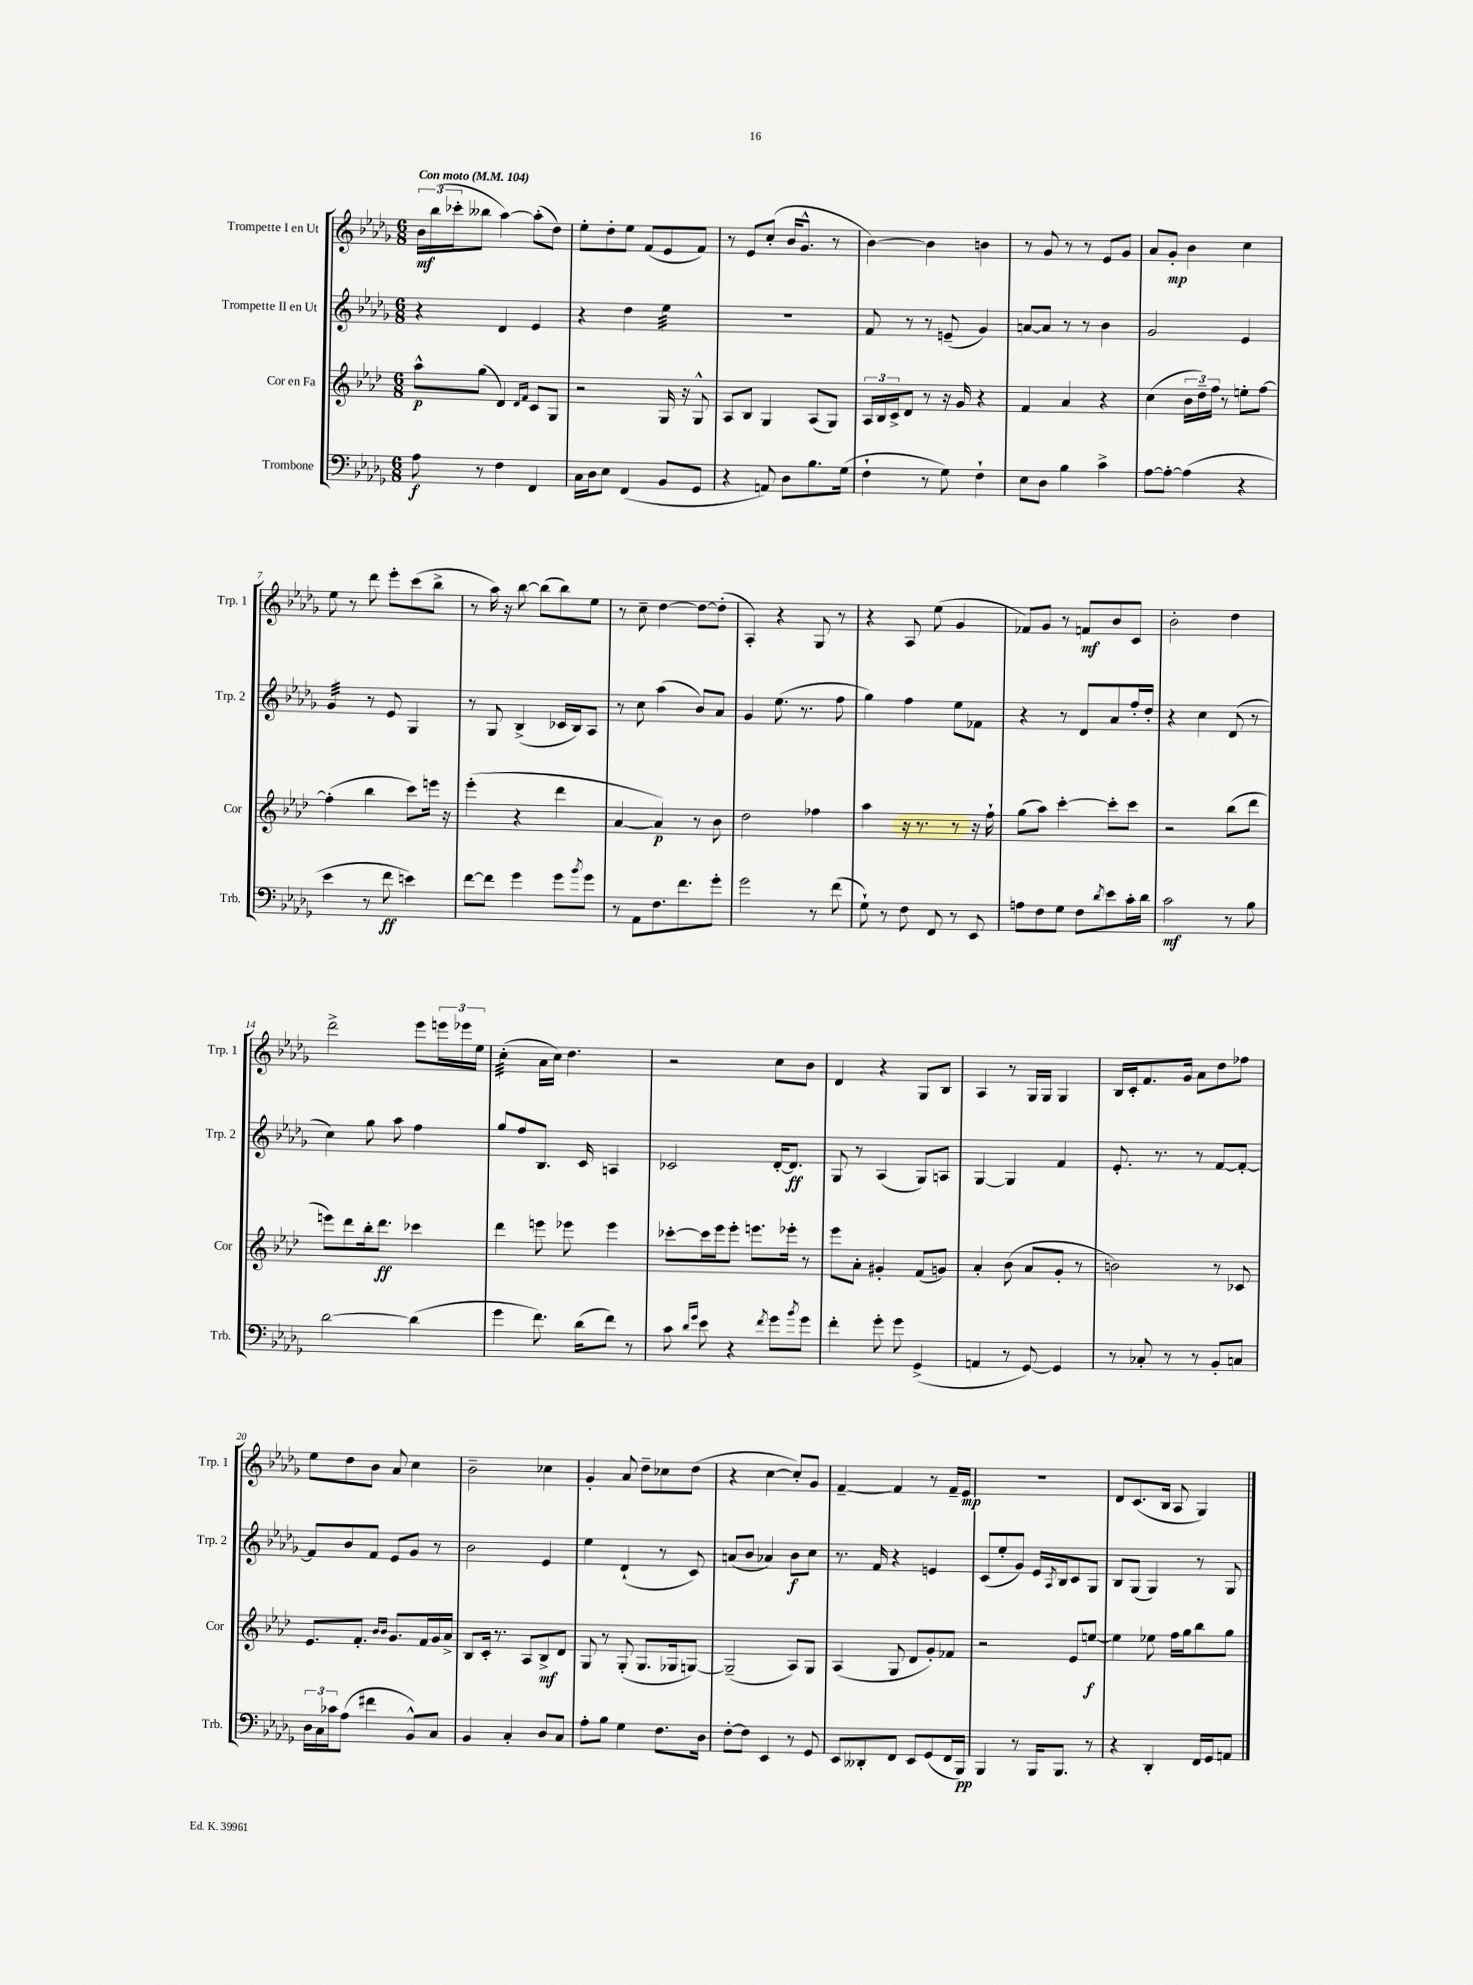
<<
\new StaffGroup <<
\new Staff = "s0" \with { instrumentName = "Trompette I en Ut" shortInstrumentName = "Trp. 1" } {
    \clef treble \key des \major \numericTimeSignature \time 6/8 \tempo "Con moto" 4 = 104
    \tuplet 3/2 { bes'16\mf bes''16( ces'''16-. } beses''8 aes''4~) aes''8-.( des''8) |
    ees''8-. des''8-. ees''8 f'8( ees'8 f'8) |
    r8 ees'8 c''8-.( bes'16 ges'8.-^ r8 |
    bes'4~) bes'4 b'4 |
    r8 ges'8 r8 r8 ees'8 ges'8 |
    aes'8 ges'8-.\mp bes'4 c''4 |
    ees''8 r8 des'''8 ees'''8-. c'''8( bes''8-> |
    r8 aes''16) r16 bes''8~ bes''8( bes''8) ees''8 |
    r8 c''8-- des''4~ des''8~ des''8-.( |
    aes4-.) r4 ges8 r8 |
    r4 aes8 ees''8( ges'4 |
    fes'8) ges'8 r8 f'8\mf bes'8 c'8 |
    bes'2-. des''4 |
    des'''2-> ees'''8 \tuplet 3/2 { e'''16 ees'''16 ees''16 } |
    c''4:32-.( aes'16 c''16) des''4. |
    r2 c''8 bes'8 |
    des'4 r4 ges8 bes8 |
    aes4 r8 ges16 ges16 ges4 |
    bes16 c'16-. f'8. ges'16 aes'8 des''8 fes''8 |
    ees''8 des''8 bes'8 aes'8 c''4 |
    bes'2-- ces''4 |
    ges'4-. aes'8 des''8-- ces''8 des''8( |
    r4 c''4~ c''8-.) ges'8 |
    f'4~-- f'4 r8 f'16-- ees'16\mp |
    R2. |
    des'8 c'8.( bes16 aes8 ges4) \bar "|." |
}
\new Staff = "s1" \with { instrumentName = "Trompette II en Ut" shortInstrumentName = "Trp. 2" } {
    \clef treble \key des \major \numericTimeSignature \time 6/8
    r4 des'4 ees'4 |
    r4 des''4 ees''4:32 |
    R2. |
    f'8 r8 r8 e'8--( ges'4) |
    a'8~ a'8 r8 r8 bes'4 |
    ges'2 ees'4 |
    ges'4:32 r8 ees'8 ges4 |
    r8 ges8 bes4->( ces'16 bes16) aes8 |
    r8 c''8 aes''4( bes'8) aes'8 |
    ges'4 ees''8.( r8. f''8 |
    ges''4) f''4 ees''8 fes'8 |
    r4 r8 des'8 aes'8 f''16-. des''16-. |
    r4 c''4 des'8( r8 |
    c''4) ges''8 aes''8 f''4 |
    ges''8 f''8 bes8. c'16 a4 |
    ces'2 des'16~-. des'8.\ff |
    ges8 r8 aes4( ges8) a8 |
    ges4~ ges4 f'4 |
    ees'8.-. r8. r8 f'8~ f'8~-. |
    f'8 bes'8 f'8 ees'8 ges'8 r8 |
    bes'2 ees'4 |
    ees''4 des'4-!( r8 c'8) |
    a'8( bes'8 aes'4) bes'8\f c''8 |
    r8. f'16 r4 e'4 |
    c'8( ees''8-. ges'8) ees'16 \acciaccatura { aes8 } bes16 c'8 ges8 |
    bes8 ges8( ges4) r8 ges8 \bar "|." |
}
\new Staff = "s2" \with { instrumentName = "Cor en Fa" shortInstrumentName = "Cor" } {
    \clef treble \key aes \major \numericTimeSignature \time 6/8
    aes''8-^\p g''8( des'4) \grace { des'16 f'16 } c'8 g8 |
    r2 g16 r16 g8-^ |
    aes8 bes8 g4 aes8( g8) |
    \tuplet 3/2 { aes16 bes16 c'16-> } des'8 r8 r16 g'16 r4 |
    f'4 aes'4 r4 |
    c''4( \tuplet 3/2 { bes'16 des''16--) f''16 } r8 e''8-. f''8~ |
    f''4-.( bes''4 c'''8) e'''16 r16 |
    ees'''4-.( r4 des'''4 |
    aes'4~ aes'4\p) r8 bes'8 |
    des''2 fes''4 |
    aes''4 r16 r8. r8 r16 f''16-! |
    g''8( aes''8) c'''4~-. c'''8-. c'''8 |
    r2 bes''8( des'''8 |
    e'''8) des'''8 bes''16-. des'''8.\ff ces'''4 |
    des'''4 e'''8 ees'''8 ees'''4 |
    ces'''8~-. ces'''16 ees'''16 ees'''8-. e'''8. ees'''16-. r8 |
    ees'''8 aes'8-. gis'4-. f'8( g'8) |
    aes'4-. bes'8( aes'8 g'8-. r8 |
    b'2) r8 ces'8 |
    ees'8. f'8.-. \grace { bes'16 bes'16 } g'8. f'16 g'16 aes'16-> |
    bes8 c'16-. r8. aes8 bes8->\mf des'8 |
    g8 r8 g8-.( g8. ges16 g8~) |
    g2--( aes8) g8 |
    aes4( g8 des'8 g'8-.) fes'8 |
    r2 ees'8 e''8~\f |
    e''4 ees''8 f''16 g''16 bes''8 g''8 \bar "|." |
}
\new Staff = "s3" \with { instrumentName = "Trombone" shortInstrumentName = "Trb." } {
    \clef bass \key des \major \numericTimeSignature \time 6/8
    aes8\f r8 f4 f,4 |
    c16 des16 ees8 f,4( bes,8 ges,8 |
    r4 a,8) des8 bes8. ges16( |
    f4-! r8 ges8) f4-! |
    ees8 des8 bes4 c'4-> |
    aes8~ aes8~-. aes4( r4 |
    ees'4 r8 f'8\ff e'4) |
    f'8~ f'8 ges'4 ges'8 \acciaccatura { bes'8 } ges'8 |
    r8 aes,8 f8. f'8. ges'8-. |
    ges'2 r8 f'8( |
    ges8-!) r8 f8 f,8 r8 ees,8 |
    a8 f8 ges8 f8 \acciaccatura { des'8 } ees'8 c'16-. des'16 |
    c'2\mf r8 bes8 |
    des'2~ des'4( |
    ges'4 f'8.) des'16( f'8) r8 |
    c'8 \grace { des'16 ges'16 } ees'8 r4 \acciaccatura { f'8 } ges'8 \acciaccatura { bes'8 } ges'8 |
    f'4-. ges'8-. ges'8 ges,4->( |
    a,4 r8 ges,8~) ges,4 |
    r8 ces8-. r8 r8 bes,8-. c8 |
    \tuplet 3/2 { des16 c16 ces'16 } aes8( fis'4 bes,8-^) c8 |
    bes,4 c4-. des8 c8 |
    aes8-. bes8 ges4 f8. des16 |
    f8~-. f8 ees,4 r8 ges,8 |
    ees,8 deses,8-. f,8 ees,8 ges,8( f,16 bes,,16\pp) |
    bes,,4 r8 bes,,16 bes,,8. r8 |
    r4 des,4-. f,16 ges,16 a,8 \bar "|." |
}
>>
>>
